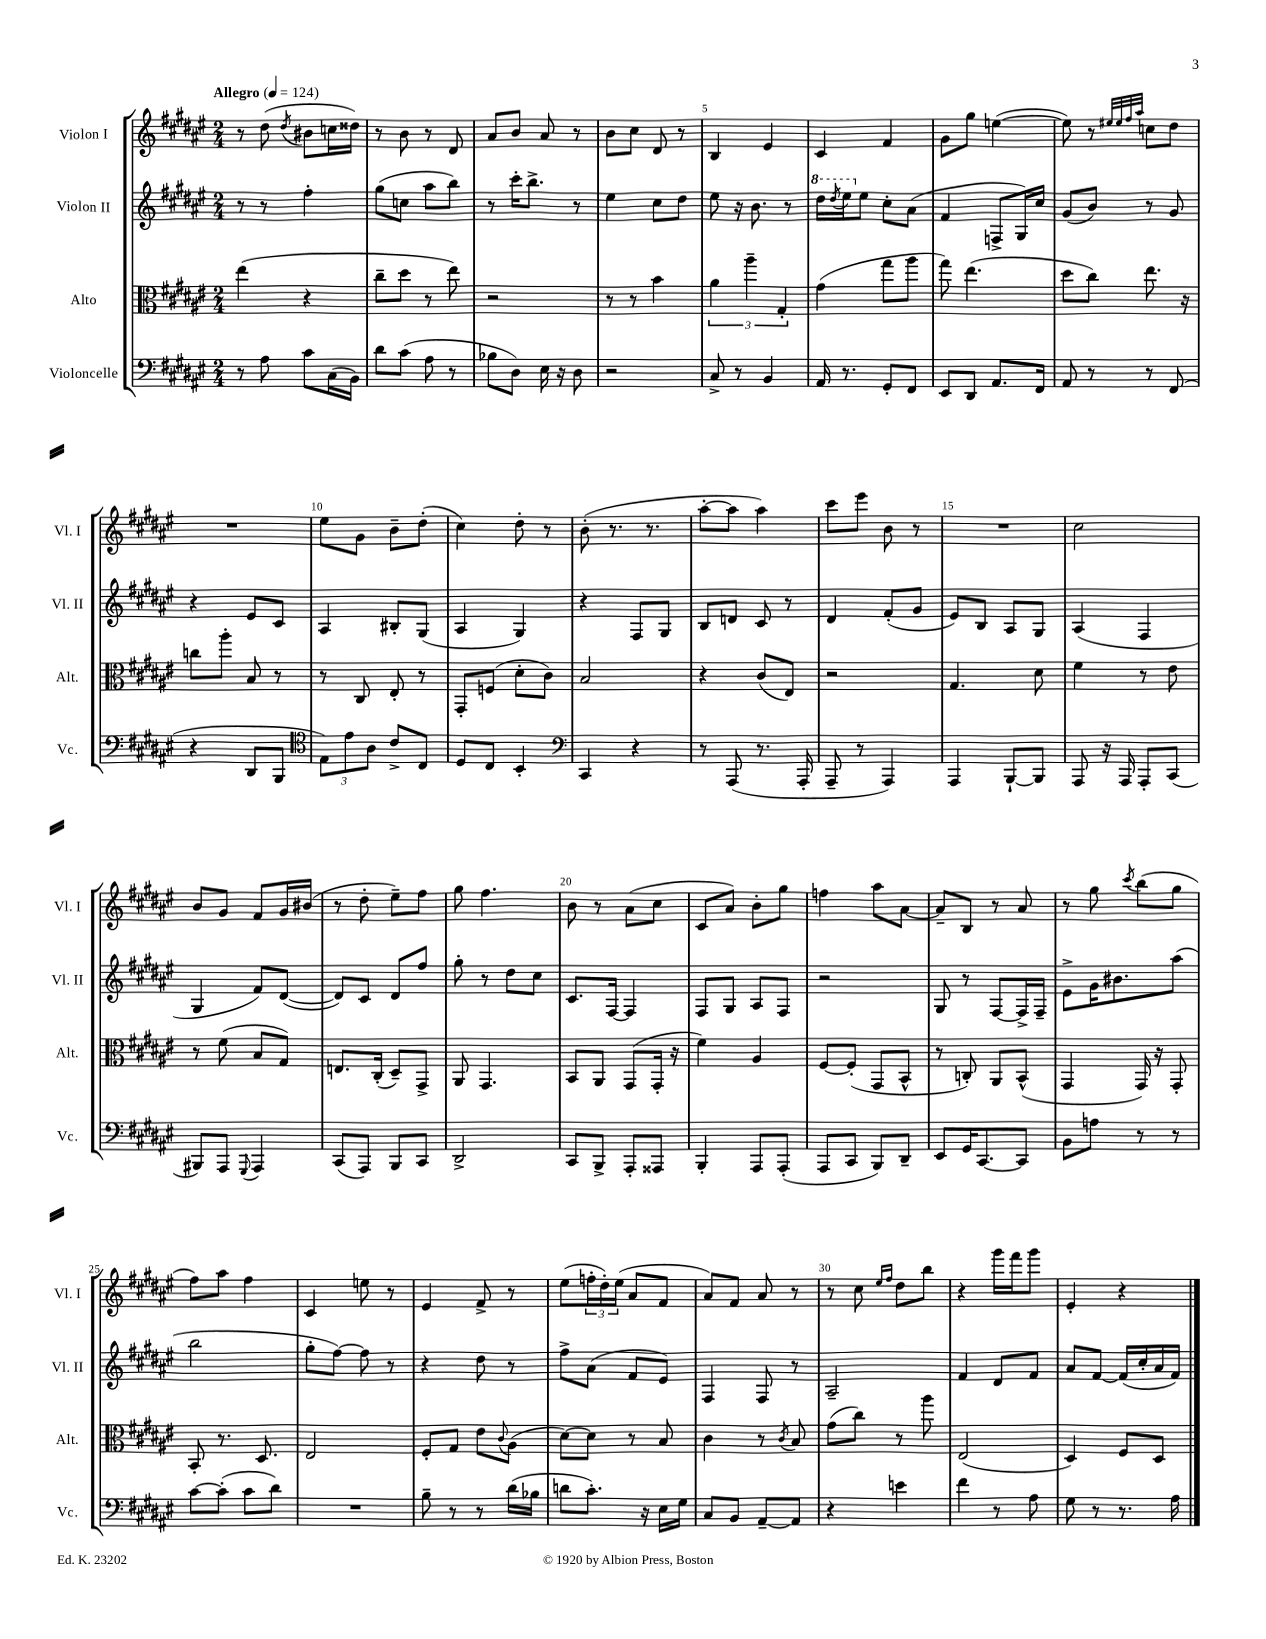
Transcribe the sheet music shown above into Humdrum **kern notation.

**kern	**kern	**kern	**kern
*staff4	*staff3	*staff2	*staff1
*clefF4	*clefC3	*clefG2	*clefG2
*k[f#c#g#d#a#e#]	*k[f#c#g#d#a#e#]	*k[f#c#g#d#a#e#]	*k[f#c#g#d#a#e#]
*M2/4	*M2/4	*M2/4	*M2/4
*MM124	*MM124	*MM124	*MM124
8r	(4ee#	8r	8r
8A#	.	8r	(8dd#
.	.	.	8qdd#
8c#	4r	4ff#'	8b#
(16C#	.	.	16cc
16BB)	.	.	16dd##)
=	=	=	=
8d#	8cc#~	(8gg#	8r
(8c#	8dd#	8cc	8b
8A#	8r	8aa#	8r
8r	8ee#)	8bb)	8d#
=	=	=	=
8B-	2r	8r	8a#
8D#)	.	16ccc#'	8b
.	.	8.bb^	.
16E#	.	.	8a#
16r	.	.	.
8D#	.	8r	8r
=	=	=	=
2r	8r	4ee#	8b
.	8r	.	8cc#
.	4b	8cc#	8d#
.	.	8dd#	8r
=	=	=	=
8C#^	6a#	8ee#	4B
8r	.	16r	.
.	6aa#~	.	.
.	.	8.b	.
4BB	.	.	4e#
.	6G#'	.	.
.	.	8r	.
=	=	=	=
16AA#	(4g#	16ddd#	4c#
.	.	8qddd#	.
8.r	.	16eee#	.
.	.	8ee#	.
8GG#'	8gg#	8cc#'	4f#
8FF#	8aa#	(8a#	.
=	=	=	=
8EE#	8gg#)	4f#	8g#
8DD#	(4.ee#	.	8gg#
8.AA#	.	8F^	([4ee
.	.	16G#)	.
16FF#	.	16cc#	.
=	=	=	=
8AA#	8dd#	(8g#	8ee])
8r	8cc#)	8b)	8r
.	.	.	32qqee#
.	.	.	32qqee#
.	.	.	32qqff#
.	.	.	32qqaa#
8r	8.ee#	8r	8cc
(8FF#	.	8g#	8dd#
.	16r	.	.
=	=	=	=
4r	8cc	4r	2r
.	8aa#'	.	.
8DD#	8B	8e#	.
8BBB	8r	8c#	.
=	=	=	=
*clefC4	*	*	*
12E#)	8r	4A#	8ee#
12e#	.	.	.
.	8C#	.	8g#
12A#	.	.	.
8c#^	8E#'	8B#'	8b~
8C#	8r	(8G#	(8dd#'
=	=	=	=
8D#	8GG#'	4A#	4cc#)
8C#	(8F	.	.
4BB'	8d#'	4G#)	8dd#'
.	8c#)	.	8r
=	=	=	=
*clefF4	*	*	*
4CC#	2B	4r	(8b'
.	.	.	8.r
4r	.	8F#	.
.	.	.	8.r
.	.	8G#	.
=	=	=	=
8r	4r	8B	[8aa#'
(8AAA#	.	8d	8aa#]
8.r	(8c#	8c#	4aa#)
.	8E#)	8r	.
16AAA#'	.	.	.
=	=	=	=
8AAA#~	2r	4d#	8ccc#
8r	.	.	8eee#
4AAA#)	.	(8f#'	8b
.	.	8g#	8r
=	=	=	=
4AAA#	4.G#	8e#)	2r
.	.	8B	.
[8BBB`	.	8A#	.
8BBB]	8d#	8G#	.
=	=	=	=
8AAA#	4f#	(4A#	2cc#
16r	.	.	.
16AAA#	.	.	.
8AAA#'	8r	4F#	.
(8CC#	8e#	.	.
=	=	=	=
8BBB#)	8r	4G#	8b
8AAA#	(8f#	.	8g#
8qqGGG#	.	.	.
4AAA#	8B	8f#)	8f#
.	8G#)	([8d#	16g#
.	.	.	(16b#
=	=	=	=
(8CC#	8.E	8d#])	8r
8AAA#)	.	8c#	8dd#'
.	(16C#'	.	.
8BBB	8D#~)	8d#	8ee#~)
8CC#	8GG#^	8ff#	8ff#
=	=	=	=
2DD#^	8AA#	8gg#'	8gg#
.	4.GG#	8r	4.ff#
.	.	8dd#	.
.	.	8cc#	.
=	=	=	=
8CC#	8BB	8.c#	8b
8BBB^	8AA#	.	8r
.	.	[16F#	.
8AAA#'	(8GG#	4F#]	(8a#
8AAA##	16GG#'	.	8cc#
.	16r	.	.
=	=	=	=
4BBB'	4f#)	8F#	8c#
.	.	8G#	8a#)
8AAA#	4A#	8A#	8b'
(8AAA#'	.	8F#	8gg#
=	=	=	=
8AAA#	[8F#	2r	4ff
8CC#	(8F#']	.	.
8BBB)	8GG#	.	8aa#
8DD#~	8BB^^	.	[8a#
=	=	=	=
8EE#	8r	8G#	8a#~]
16GG#	8C')	8r	8B
[8.CC#	.	.	.
.	8AA#	[8F#	8r
8CC#]	(8BB^^	16F#^]	8a#
.	.	16F#~	.
=	=	=	=
8BB	4GG#	8e#^	8r
8A	.	16g#	8gg#
.	.	8.b#	.
.	.	.	8qccc#
8r	16GG#)	.	(8bb
.	16r	.	.
8r	8GG#'	(8aa#	8gg#
=	=	=	=
[8c#	8BB'	2bb	8ff#)
(8c#']	8.r	.	8aa#
8c#	.	.	4ff#
.	8.D#	.	.
8d#)	.	.	.
=	=	=	=
2r	2E#	8gg#'	4c#
.	.	[8ff#)	.
.	.	8ff#]	8ee
.	.	8r	8r
=	=	=	=
8B~	8F#'	4r	4e#
8r	8G#	.	.
8r	8e#	8dd#	8f#^
.	8qqc#	.	.
(16d#	(8A#	8r	8r
16B-	.	.	.
=	=	=	=
8d	[8d#)	8ff#^	(8ee#
8.c#')	8d#]	(8a#	24ff'
.	.	.	24dd#')
.	.	.	(24ee#
.	8r	8f#	8a#
16r	.	.	.
16E#	8B	8e#)	8f#
16G#	.	.	.
=	=	=	=
8C#	4c#	4F#	8a#)
8BB	.	.	8f#
[8AA#~	8r	8F#	8a#
.	8qc#	.	.
8AA#]	8B	8r	8r
=	=	=	=
4r	(8g#	2A#~	8r
.	8cc#)	.	8cc#
.	.	.	16qqee#
.	.	.	16qqff#
4e	8r	.	8dd#
.	8aa#	.	8bb
=	=	=	=
4f#	(2E#	4f#	4r
8r	.	8d#	16ggg#
.	.	.	16fff#
8A#	.	8f#	8ggg#
=	=	=	=
8G#	4D#)	8a#	4e#'
8r	.	[8f#	.
8.r	8F#	(16f#]	4r
.	.	16cc#'	.
.	8D#	16a#	.
16A#	.	16f#)	.
==	==	==	==
*-	*-	*-	*-
